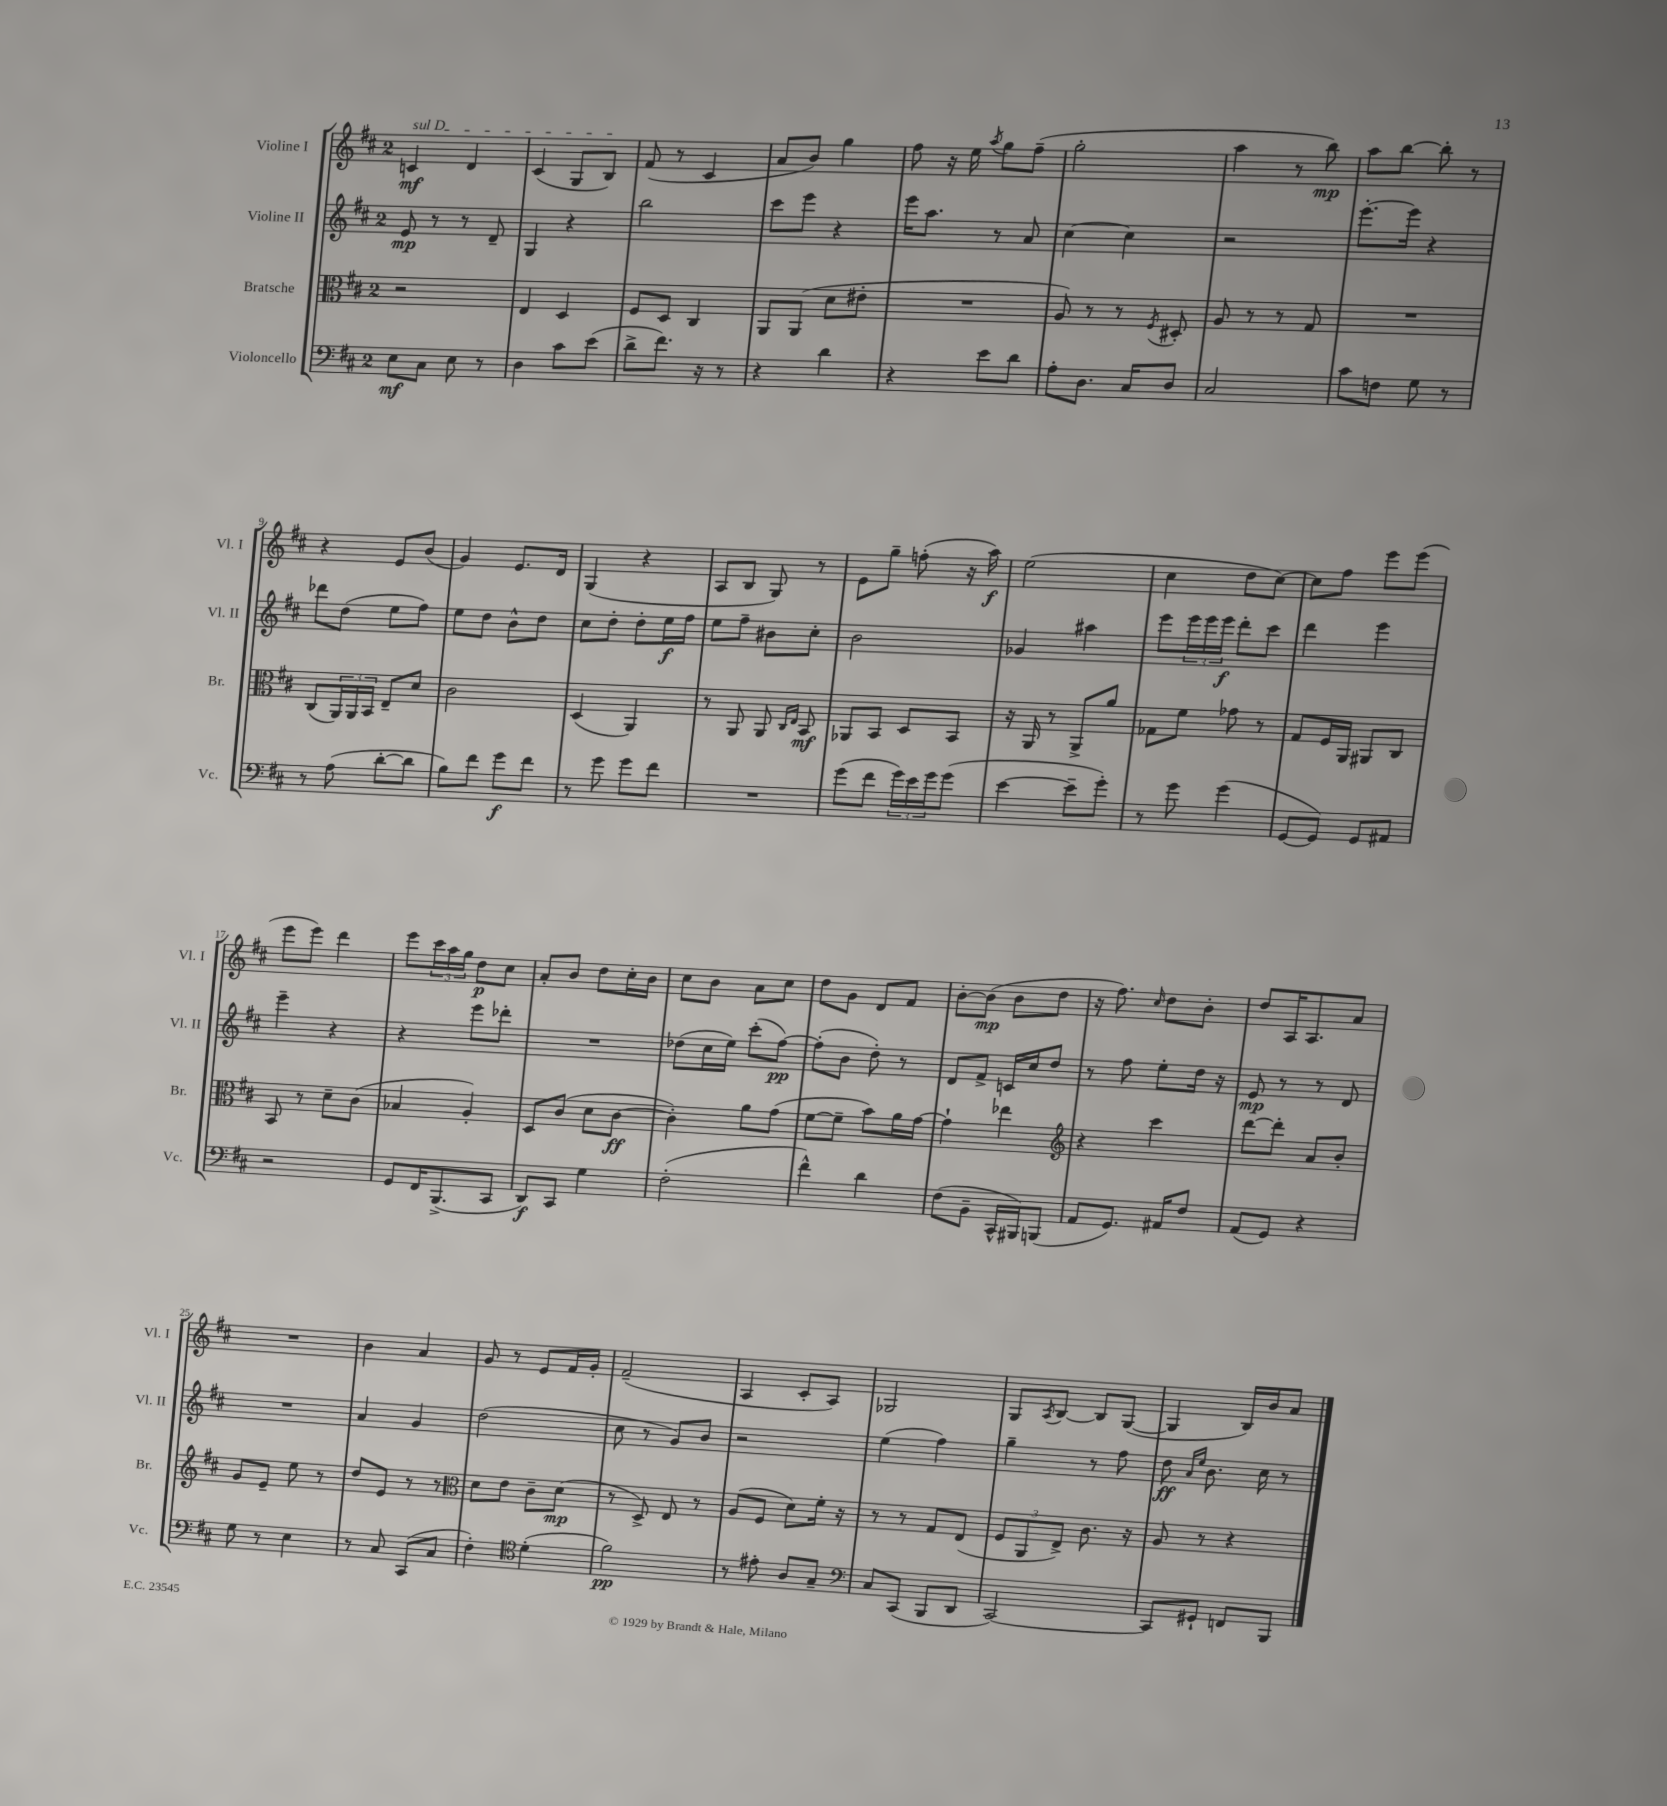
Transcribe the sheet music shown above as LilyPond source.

<<
\new StaffGroup <<
\new Staff = "s0" \with { instrumentName = "Violine I" shortInstrumentName = "Vl. I" } {
    \clef treble \key d \major \once \override Staff.TimeSignature.style = #'single-digit \time 2/4
    \once \override TextSpanner.bound-details.left.text = \markup { \italic "sul D" } c'4\mf\startTextSpan d'4 |
    cis'4( g8 b8\stopTextSpan) |
    fis'8( r8 cis'4 |
    a'8 b'8) g''4 |
    fis''8 r16 e''16 \acciaccatura { a''8 } g''8 fis''8--( |
    g''2-. |
    a''4 r8 b''8\mp) |
    a''8 b''8~ b''8-. r8 |
    r4 e'8 b'8( |
    g'4) e'8. d'16 |
    g4( r4 |
    a8 b8 g8) r8 |
    e'8 g''8-- f''8-.( r16 a''16\f) |
    e''2( |
    cis''4 d''8 cis''8~) |
    cis''8 fis''8 e'''8 e'''8( |
    e'''8 e'''8) d'''4 |
    e'''8 \tuplet 3/2 { cis'''16 a''16 g''16 } d''8\p cis''8 |
    a'8-. b'8 d''8 cis''16-. b'16 |
    cis''8 b'8 a'8 cis''8 |
    d''8 g'8 d'8 fis'8 |
    b'8~-. b'8\mp( b'8 d''8 |
    r16 fis''8.) \grace { cis''16 } d''8 b'8-. |
    d''8 a16 a8. a'8 |
    R2 |
    b'4 a'4 |
    g'8 r8 e'8 fis'16 g'16-. |
    fis'2--( |
    a4 cis'8-. a8) |
    ges2 |
    g8 \acciaccatura { a8 } b8~ b8 g8~( |
    g4 b16) b'16 a'8 \bar "|." |
}
\new Staff = "s1" \with { instrumentName = "Violine II" shortInstrumentName = "Vl. II" } {
    \clef treble \key d \major \once \override Staff.TimeSignature.style = #'single-digit \time 2/4
    e'8\mp r8 r8 d'8-- |
    g4 r4 |
    b''2 |
    cis'''8 e'''8 r4 |
    e'''16 a''8. r8 a'8 |
    cis''4~ cis''4 |
    r2 |
    e'''8.~-. e'''16 r4 |
    des'''8 d''8( e''8 fis''8) |
    e''8 d''8 b'8-^ d''8 |
    cis''8 d''8-. d''8-. e''16\f fis''16 |
    e''8 fis''8-- bis'8 cis''8-. |
    b'2 |
    ges'4 ais''4 |
    e'''8 \tuplet 3/2 { e'''16 e'''16 e'''16\f } d'''8-. cis'''8 |
    d'''4 e'''4 |
    e'''4-- r4 |
    r4 e'''8 des'''8-. |
    R2 |
    des''8( cis''16 e''16) cis'''8-.( fis''8~\pp) |
    fis''8-.( b'8 d''8-.) r8 |
    d'8 fis'8-> c'16 cis''16 d''8 |
    r8 fis''8 e''8-. d''16 r16 |
    e'8\mp r8 r8 d'8 |
    R2 |
    a'4 g'4 |
    d''2( |
    cis''8 r8 g'8) b'8 |
    r2 |
    e''4( fis''4) |
    g''4-- r8 fis''8 |
    d''8\ff \grace { a'16 e''16 } b'8. cis''16 r8 \bar "|." |
}
\new Staff = "s2" \with { instrumentName = "Bratsche" shortInstrumentName = "Br." } {
    \clef alto \key d \major \once \override Staff.TimeSignature.style = #'single-digit \time 2/4
    r2 |
    e4 d4 |
    fis8 d8 cis4 |
    a,8 a,8( d'8 eis'8-. |
    R2 |
    a8) r8 r8 \acciaccatura { fis8 } dis8-. |
    a8 r8 r8 g8 |
    R2 |
    cis8( \tuplet 3/2 { a,16) a,16 b,16 } e8-- d'8 |
    cis'2 |
    d4( a,4) |
    r8 a,8 a,8 \grace { cis16 e16 } b,8\mf |
    aes,8 b,8 d8 b,8 |
    r16 a,16 r8 a,8-> a'8 |
    ges8 fis'8 ges'8 r8 |
    g8 fis16 a,16 ais,8 cis8 |
    b,8 r8 d'8-- cis'8( |
    bes4 a4-.) |
    d8 cis'8( d'8 cis'8~\ff |
    cis'4-.) a'8 g'8( |
    fis'8~ fis'8-- b'8) a'16 g'16~ |
    g'4-! ees''4 |
    \clef treble r4 cis'''4 |
    d'''8~ d'''8-. a'8 b'8-. |
    g'8 e'8-- e''8 r8 |
    d''8 e'8 r8 r8 |
    \clef alto d'8 e'8 cis'8-- d'8\mp( |
    r8 d8->) e8 r8 |
    a8( fis8 d'8) fis'16-. r16 |
    r8 r8 g8 e8( |
    \tuplet 3/2 { fis8 a,8 e8->) } cis'8. r16 |
    a8 r8 r4 \bar "|." |
}
\new Staff = "s3" \with { instrumentName = "Violoncello" shortInstrumentName = "Vc." } {
    \clef bass \key d \major \once \override Staff.TimeSignature.style = #'single-digit \time 2/4
    e8\mf cis8 e8 r8 |
    d4 cis'8 e'8( |
    d'8-> fis'8.) r16 r8 |
    r4 d'4 |
    r4 e'8 d'8 |
    a8-. d8. cis16 d8 |
    cis2 |
    cis'8 f8 g8 r8 |
    r8 a8( d'8~-. d'8 |
    b8) fis'8 g'8\f fis'8 |
    r8 g'8 g'8 fis'8 |
    R2 |
    g'8( fis'8 \tuplet 3/2 { g'16) e'16 g'16 } g'8( |
    e'4~ e'8-- g'8-.) |
    r8 g'8 g'4( |
    g,8~ g,8) g,8 ais,8 |
    r2 |
    g,8 fis,16 b,,8.->( cis,8 |
    d,8\f) cis,8 g4 |
    fis2-.( |
    fis'4-^) d'4 |
    fis8( b,8-- cis,16-^ bis,,16) b,,8( |
    a,8 g,8.) ais,16 fis8 |
    a,8( g,8) r4 |
    g8 r8 e4 |
    r8 cis8 cis,8( cis8 |
    fis4-.) \clef tenor d'4-.( |
    fis'2\pp) |
    r8 eis'8-. a8 g8-- |
    \clef bass cis8 cis,8( b,,8 d,8 |
    cis,2~) |
    cis,8 gis,8-! f,8 b,,8 \bar "|." |
}
>>
>>
